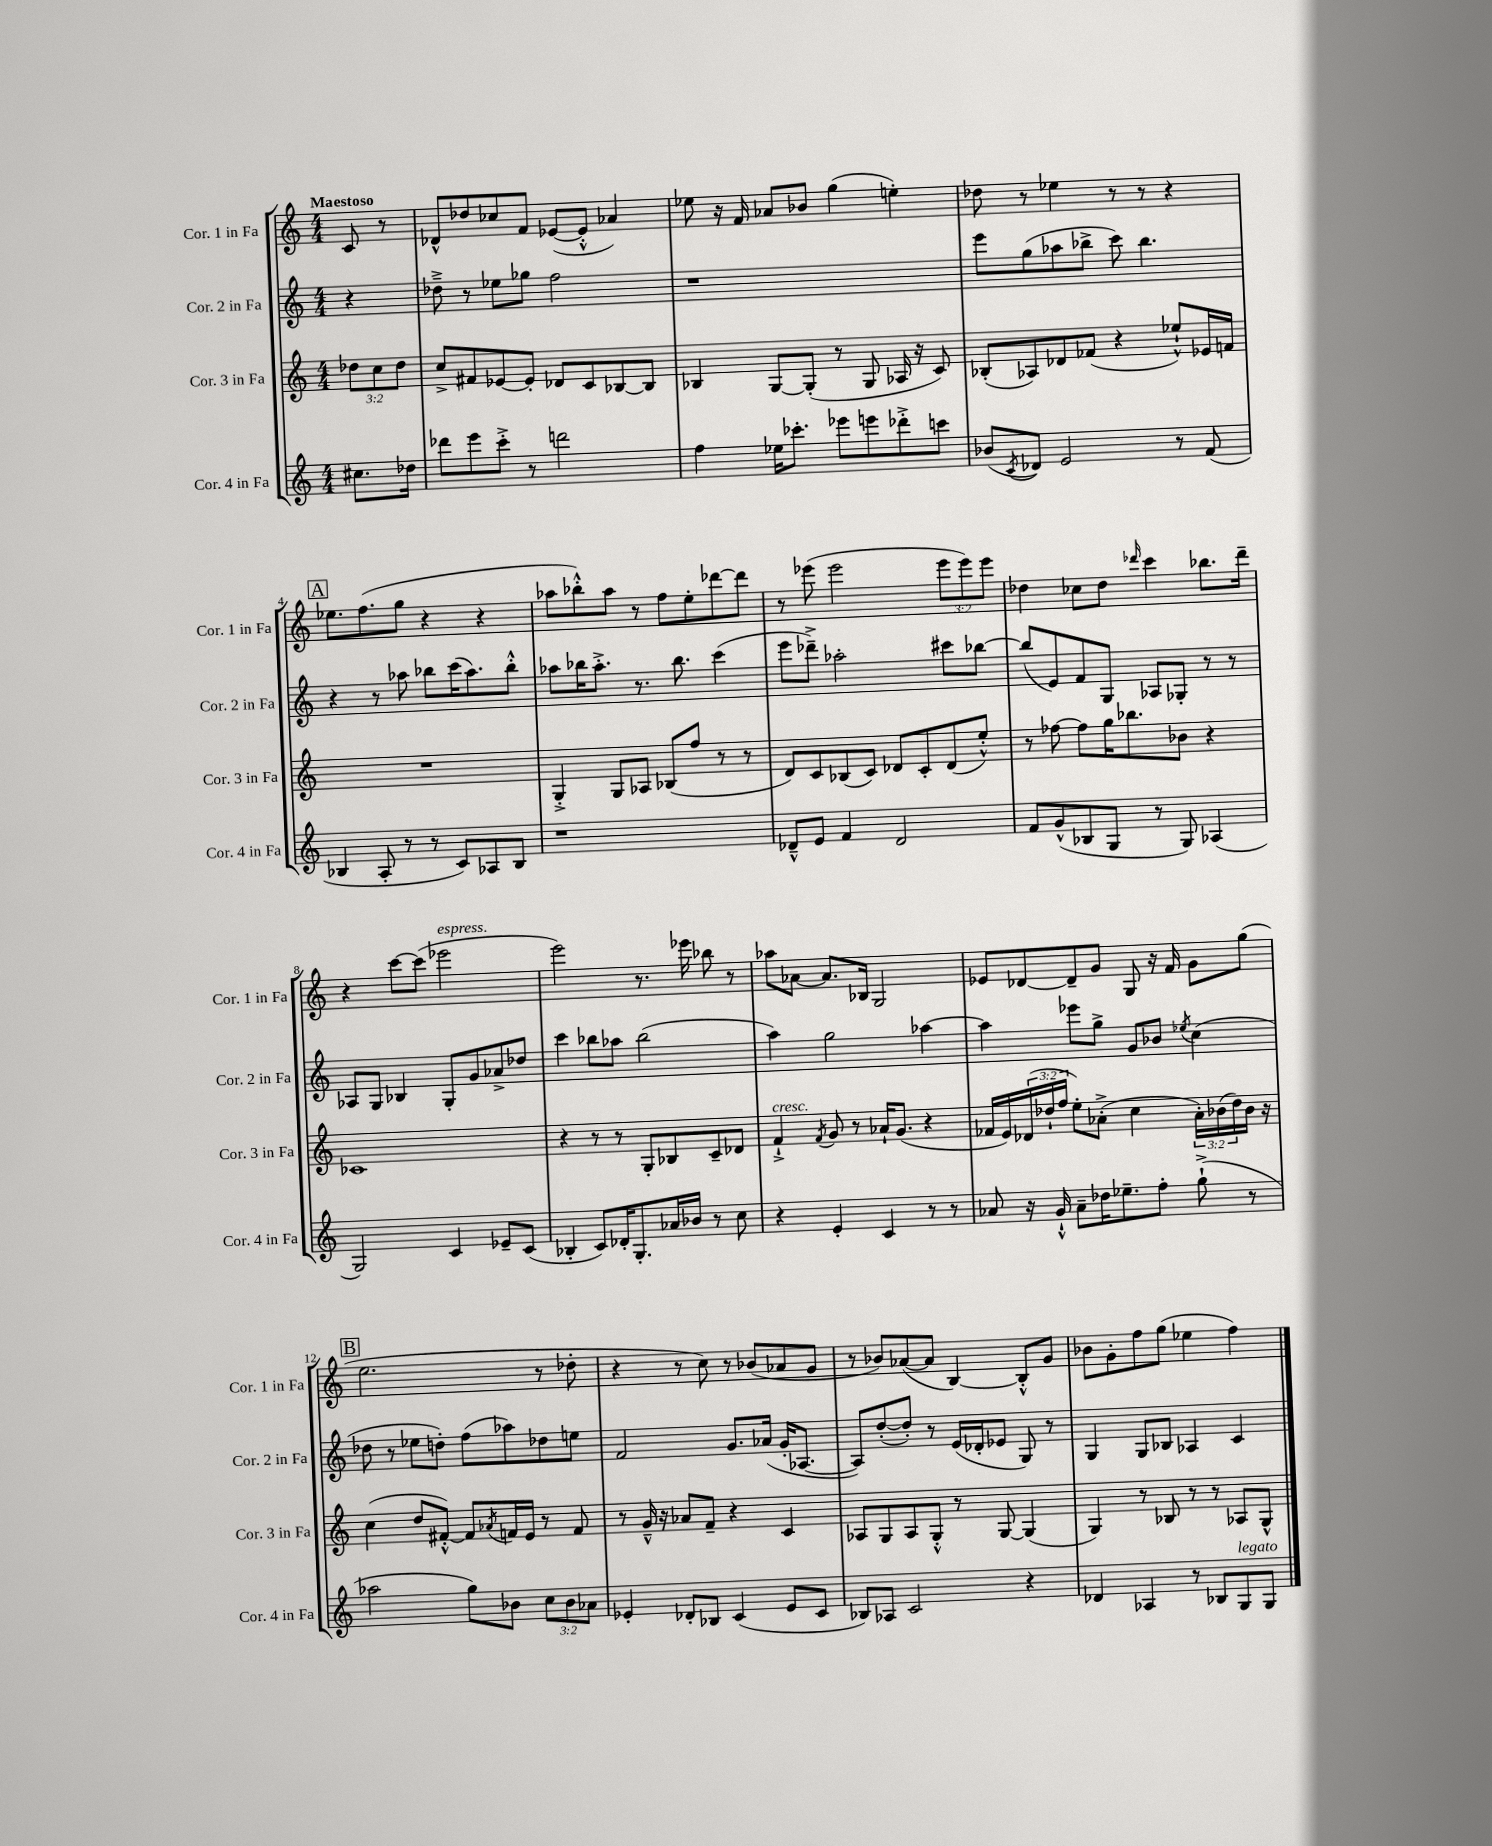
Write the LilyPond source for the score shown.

<<
\new StaffGroup <<
\new Staff = "s0" \with { instrumentName = "Cor. 1 in Fa" shortInstrumentName = "Cor. 1 in Fa" } {
    \clef treble \key c \major \numericTimeSignature \time 4/4 \override Staff.TupletNumber.text = #tuplet-number::calc-fraction-text \partial 4 \tempo "Maestoso"
    c'8 r8 |
    des'8-^ des''8 ces''8 f'8 ees'8~( ees'8-.-^ aes'4) |
    ees''8 r16 f'16 aes'8 bes'8 g''4( e''4-.) |
    des''8 r8 ees''4 r8 r8 r4 |
    \mark \markup { \box "A" } ees''8. f''8.( g''8 r4 r4 |
    aes''8 bes''8-.-^) aes''8 r8 f''8 e''8-. des'''8~ des'''8 |
    r8 ees'''8( ees'''2 \tuplet 3/2 { ees'''8 ees'''8) ees'''8 } |
    des''4 ces''8 des''8 \grace { des'''16 } c'''4 bes''8. des'''16-- |
    r4 c'''8~ c'''8( ees'''2^\markup { \italic "espress." } |
    e'''2) r8. ees'''16 bes''8 r8 |
    aes''8 aes'8~ aes'8. bes16 g2 |
    ees'8 des'8~ des'8-- g'8 g8 r16 f'16 g'8 g''8( |
    \mark \markup { \box "B" } e''2. r8 des''8-. |
    r4 r8 c''8) r8 bes'8( aes'8 g'8 |
    r8 bes'8) aes'8~( aes'8 b4~) b8-.-^ g'8 |
    bes'8 g'8-. f''8 g''8( ees''4 f''4) \bar "|." |
}
\new Staff = "s1" \with { instrumentName = "Cor. 2 in Fa" shortInstrumentName = "Cor. 2 in Fa" } {
    \clef treble \key c \major \numericTimeSignature \time 4/4 \partial 4
    r4 |
    des''8---> r8 ees''8 ges''8 f''2 |
    r1 |
    e'''8 g''8( aes''8 bes''8-> c'''8) bes''4. |
    \mark \markup { \box "A" } r4 r8 aes''8 bes''8 c'''16( aes''8.) bes''8-.-^ |
    aes''8 bes''16 aes''8.-.-> r8. bes''8. c'''4( |
    e'''8 des'''8--->) aes''2-. cis'''8 bes''8~ |
    bes''8( e'8) f'8 g8 aes8 ges8-. r8 r8 |
    aes8 g8 bes4 g8-. g'8 aes'8-> des''8 |
    c'''4 bes''8 aes''8 bes''2( |
    a''4) g''2 aes''4~ |
    aes''4 ees'''8 g''8-> g'8 bes'8 \acciaccatura { ees''8 } c''4( |
    \mark \markup { \box "B" } des''8 r8 ees''8 d''8-.) f''8( aes''8) des''8 e''8 |
    f'2 g'8. aes'16( g'16-. aes8.~ |
    aes8) d''8~-.( d''8-.) r8 e'16( des'16-. ees'8 g8) r8 |
    g4 g8 bes8 aes4 c'4 \bar "|." |
}
\new Staff = "s2" \with { instrumentName = "Cor. 3 in Fa" shortInstrumentName = "Cor. 3 in Fa" } {
    \clef treble \key c \major \numericTimeSignature \time 4/4 \override Staff.TupletNumber.text = #tuplet-number::calc-fraction-text \partial 4
    \tuplet 3/2 { des''8 c''8 des''8 } |
    c''8-> fis'8 ees'8~ ees'8-. des'8 c'8 bes8~ bes8 |
    bes4 g8~ g8-.( r8 g8 aes16 r16 c'8) |
    bes8-.( aes8) des'8 fes'8( r4 ees''8-!-^) ees'16 f'16 |
    \mark \markup { \box "A" } R1 |
    g4-.-> g8 aes8 bes8( f''8 r8 r8 |
    d'8) c'8 bes8( c'8) des'8 c'8-. des'8( e''8-.-^) |
    r8 fes''8~ fes''8 g''16 bes''8. bes'8 r4 |
    ces'1 |
    r4 r8 r8 g8-. bes8 c'8-- des'8 |
    f'4-!->^\markup { \italic "cresc." } \acciaccatura { f'8 } g'8 r8 aes'16-! g'8.( r4 |
    fes'16 e'16) \tuplet 3/2 { des'16( des''16-! f''16 } e''8-.) aes'8-.->( c''4 \tuplet 3/2 { aes'16-.) bes'16( des''16) } bes'16 r16 |
    \mark \markup { \box "B" } c''4( d''8 fis'8~-.-^) fis'8 \acciaccatura { aes'8 } f'16 e'16 r8 f'8 |
    r8 g'16---^ r16 aes'8 f'8-- r4 c'4 |
    aes8 g8 aes8 g8-.-^ r8 g8~ g4( |
    g4) r8 bes8 r8 r8 aes8 g8-^ \bar "|." |
}
\new Staff = "s3" \with { instrumentName = "Cor. 4 in Fa" shortInstrumentName = "Cor. 4 in Fa" } {
    \clef treble \key c \major \numericTimeSignature \time 4/4 \override Staff.TupletNumber.text = #tuplet-number::calc-fraction-text \partial 4
    cis''8. des''16 |
    des'''8 e'''8 c'''8-.-> r8 d'''2 |
    f''4 ees''16 ces'''8.-. ees'''8 e'''8 des'''8-.-> c'''8 |
    bes'8( \acciaccatura { c'8 } des'8) e'2 r8 f'8( |
    \mark \markup { \box "A" } bes4 a8-. r8 r8 c'8) aes8 bes8 |
    r1 |
    des'8---^ e'8 f'4 des'2 |
    f'8 g'8-^( bes8 g8 r8 g8) aes4( |
    g2) c'4 ees'8-- c'8( |
    bes4-. c'8) des'16-. g8.-. aes'16 bes'16 r8 c''8 |
    r4 e'4-. c'4 r8 r8 |
    aes'8 r16 g'16-!-^ aes'8-- des''16 ees''8.-- f''8-. g''8-!->( r8 |
    \mark \markup { \box "B" } aes''2 g''8) bes'8 \tuplet 3/2 { c''8 bes'8 aes'8 } |
    ees'4-. des'8-. bes8 c'4( ees'8 c'8 |
    bes8) aes8 c'2 r4 |
    des'4 aes4 r8 bes8 g8^\markup { \italic "legato" } g8 \bar "|." |
}
>>
>>
